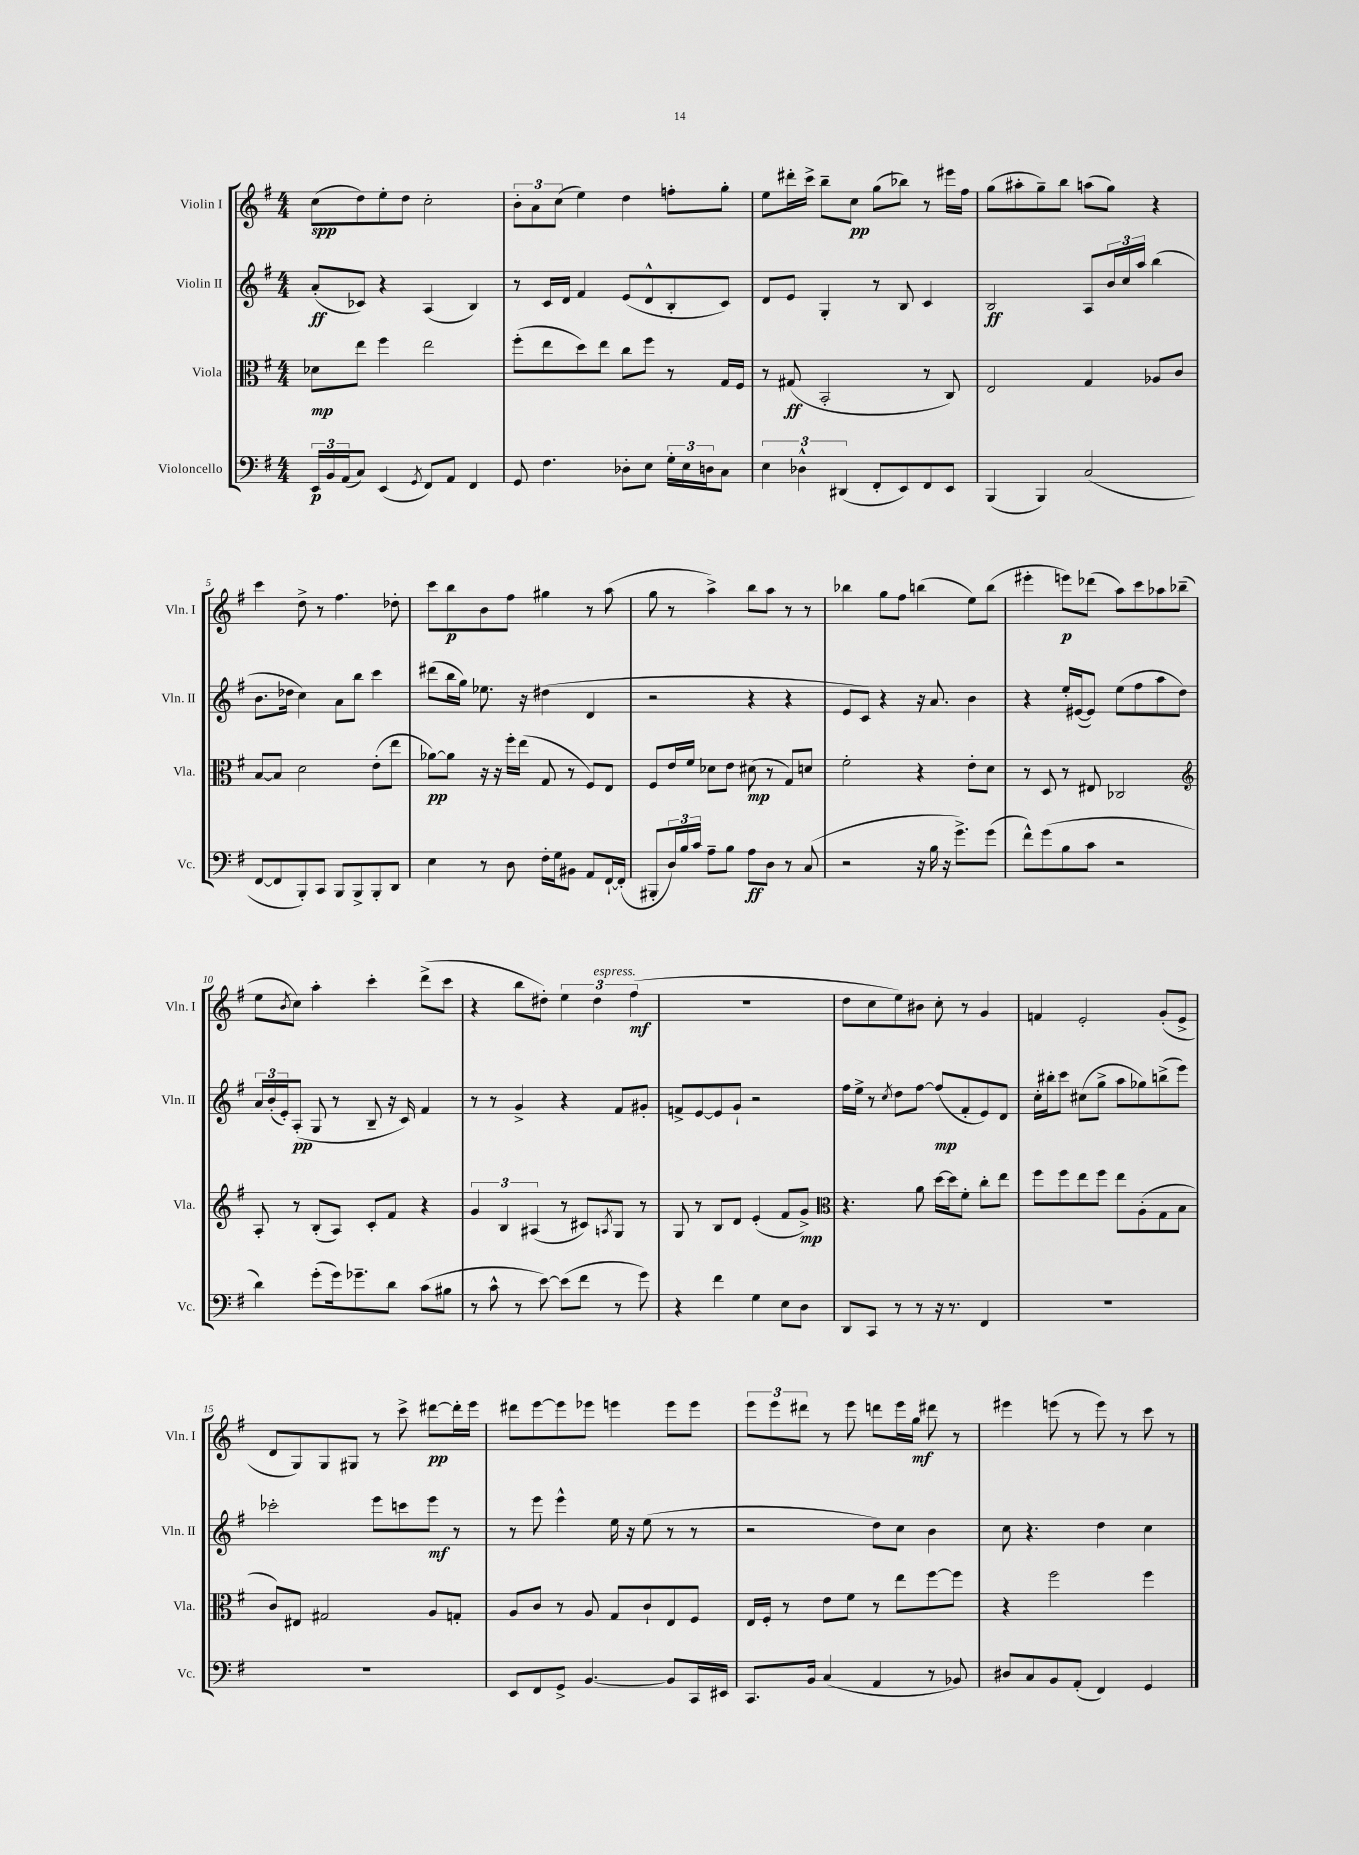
<<
\new StaffGroup <<
\new Staff = "s0" \with { instrumentName = "Violin I" shortInstrumentName = "Vln. I" } {
    \clef treble \key g \major \numericTimeSignature \time 4/4
    c''8\spp( d''8) e''8-. d''8 c''2-. |
    \tuplet 3/2 { b'8-. a'8 c''8( } e''4) d''4 f''8-. g''8-. |
    e''8 dis'''16-. c'''16-> b''8-- c''8\pp g''8( bes''8) r8 eis'''16 fis''16 |
    g''8( ais''8-. g''8--) b''8 a''8( g''8) r4 |
    c'''4 d''8-> r8 fis''4. des''8-. |
    c'''8 b''8\p b'8 fis''8 gis''4 r8 a''8( |
    g''8 r8 a''4->) b''8 a''8 r8 r8 |
    bes''4 g''8 fis''8 b''4( e''8) b''8( |
    eis'''4-. e'''8\p) des'''8( a''8) c'''8 aes''8 bes''8--( |
    e''8 \acciaccatura { b'8 } c''8) a''4-. c'''4-. d'''8->( c'''8 |
    r4 b''8 dis''8-.) \tuplet 3/2 { e''4 dis''4^\markup { \italic "espress." } fis''4\mf( } |
    r1 |
    d''8 c''8 e''8) bis'8 c''8-. r8 g'4 |
    f'4 e'2-. g'8-.( e'8-> |
    d'8 g8) g8 gis8 r8 c'''8-> dis'''8~\pp dis'''16-. e'''16 |
    dis'''8 e'''8~ e'''8 ees'''8 e'''4 e'''8 e'''8 |
    \tuplet 3/2 { e'''8 e'''8 dis'''8 } r8 e'''8 d'''8 e'''16 g''16\mf dis'''8 r8 |
    eis'''4 e'''8( r8 e'''8) r8 c'''8 r8 \bar "|." |
}
\new Staff = "s1" \with { instrumentName = "Violin II" shortInstrumentName = "Vln. II" } {
    \clef treble \key g \major \numericTimeSignature \time 4/4
    a'8-.\ff( ces'8) r4 a4( b4) |
    r8 c'16 d'16 fis'4 e'8( d'8-^ b8-. c'8) |
    d'8 e'8 g4-. r8 b8 c'4 |
    b2\ff a8 \tuplet 3/2 { b'16 c''16 a''16 } b''4( |
    b'8. des''16 c''4) a'8 b''8 c'''4 |
    dis'''8( b''16 g''16) ees''8. r16 dis''4( d'4 |
    r2 r4 r4 |
    e'8 c'8) r4 r16 a'8. b'4 |
    r4 e''16-. eis'16~( eis'8) e''8( fis''8 a''8 d''8) |
    \tuplet 3/2 { a'16 b'16-.( e'16-.) } a8-.\pp( g8 r8 b8-- r16 c'16) fis'4 |
    r8 r8 g'4-> r4 fis'8 gis'8-. |
    f'8-> e'8~ e'8 g'8-! r2 |
    fis''16 e''16-> r8 \acciaccatura { c''8 } d''8 fis''8~ fis''8\mp( fis'8-. e'8) d'8 |
    c''16-. bis''16-. c'''8 cis''8( g''8-> a''8 ges''8) b''8->( e'''8) |
    ces'''2-. e'''8 c'''8 e'''8\mf r8 |
    r8 e'''8 e'''4-^ e''16 r16 e''8( r8 r8 |
    r2 d''8) c''8 b'4 |
    c''8 r4. d''4 c''4 \bar "|." |
}
\new Staff = "s2" \with { instrumentName = "Viola" shortInstrumentName = "Vla." } {
    \clef alto \key g \major \numericTimeSignature \time 4/4
    des'8\mp e''8 fis''4 e''2 |
    fis''8-.( e''8 d''8) e''8 c''8 fis''8 r8 g16 fis16 |
    r8 gis8\ff( b,2-. r8 c8) |
    e2 g4 aes8 c'8 |
    b8~ b8 d'2 e'8-.( e''8 |
    aes'8~\pp) aes'8 r16 r16 fis''16-. e''16( g8 r8 fis8) e8 |
    fis8 e'16 fis'16 des'8 e'8 dis'8\mp( r8 g8) d'8 |
    fis'2-. r4 e'8-. d'8 |
    r8 d8 r8 eis8 ces2 |
    \clef treble a8-. r8 b8-.( a8) c'8-. fis'8 r4 |
    \tuplet 3/2 { g'4 b4 ais4( } r8 cis'8) \acciaccatura { a8 } g8 r8 |
    g8 r8 b8 d'8 e'4-.( fis'8 g'8->\mp) |
    \clef alto r4. a'8 d''16~ d''16 fis'8-. c''8-. e''8 |
    fis''8 fis''8 e''8 fis''8 e''8 a8-.( g8 b8 |
    c'8) eis8 gis2 a8 g8-. |
    a8 c'8 r8 a8 g8 c'8-! e8 fis8 |
    e16 fis16-. r8 e'8 fis'8 r8 e''8 fis''8~ fis''8 |
    r4 fis''2 fis''4 \bar "|." |
}
\new Staff = "s3" \with { instrumentName = "Violoncello" shortInstrumentName = "Vc." } {
    \clef bass \key g \major \numericTimeSignature \time 4/4
    \tuplet 3/2 { e,16\p b,16 a,16( } c8) e,4( \acciaccatura { g,8 } fis,8) a,8 fis,4 |
    g,8 fis4. des8-. e8 \tuplet 3/2 { g16-. e16 d16 } c8 |
    \tuplet 3/2 { e4 des4-^ dis,4( } fis,8-. e,8) fis,8 e,8 |
    b,,4( b,,4) c2( |
    fis,8~ fis,8 b,,8-.) c,8 b,,8 b,,8-> b,,8-. d,8 |
    e4 r8 d8 fis16-. g16 bis,8 a,8 fis,16~-! fis,16-.( |
    bis,,8-. \tuplet 3/2 { d16) b16 c'16 } a8-- b8 a8\ff d8 r8 c8( |
    r2 r16 b16 r16 g'8.->) g'8( |
    fis'8-^) g'8( b8 c'8 r2 |
    d'4) g'8-.( g'16) ges'8.-- d'8 c'8( bis8 |
    r8 c'8-^ r8 e'8~) e'8( fis'8 r8 g'8) |
    r4 fis'4 g4 e8 d8 |
    d,8 c,8 r8 r8 r16 r8. fis,4 |
    R1 |
    R1 |
    e,8 fis,8 g,8-> b,4.~ b,8 c,16 eis,16 |
    c,8. b,16 c4( a,4 r8 bes,8) |
    dis8 c8 b,8 a,8-.( fis,4) g,4 \bar "|." |
}
>>
>>
